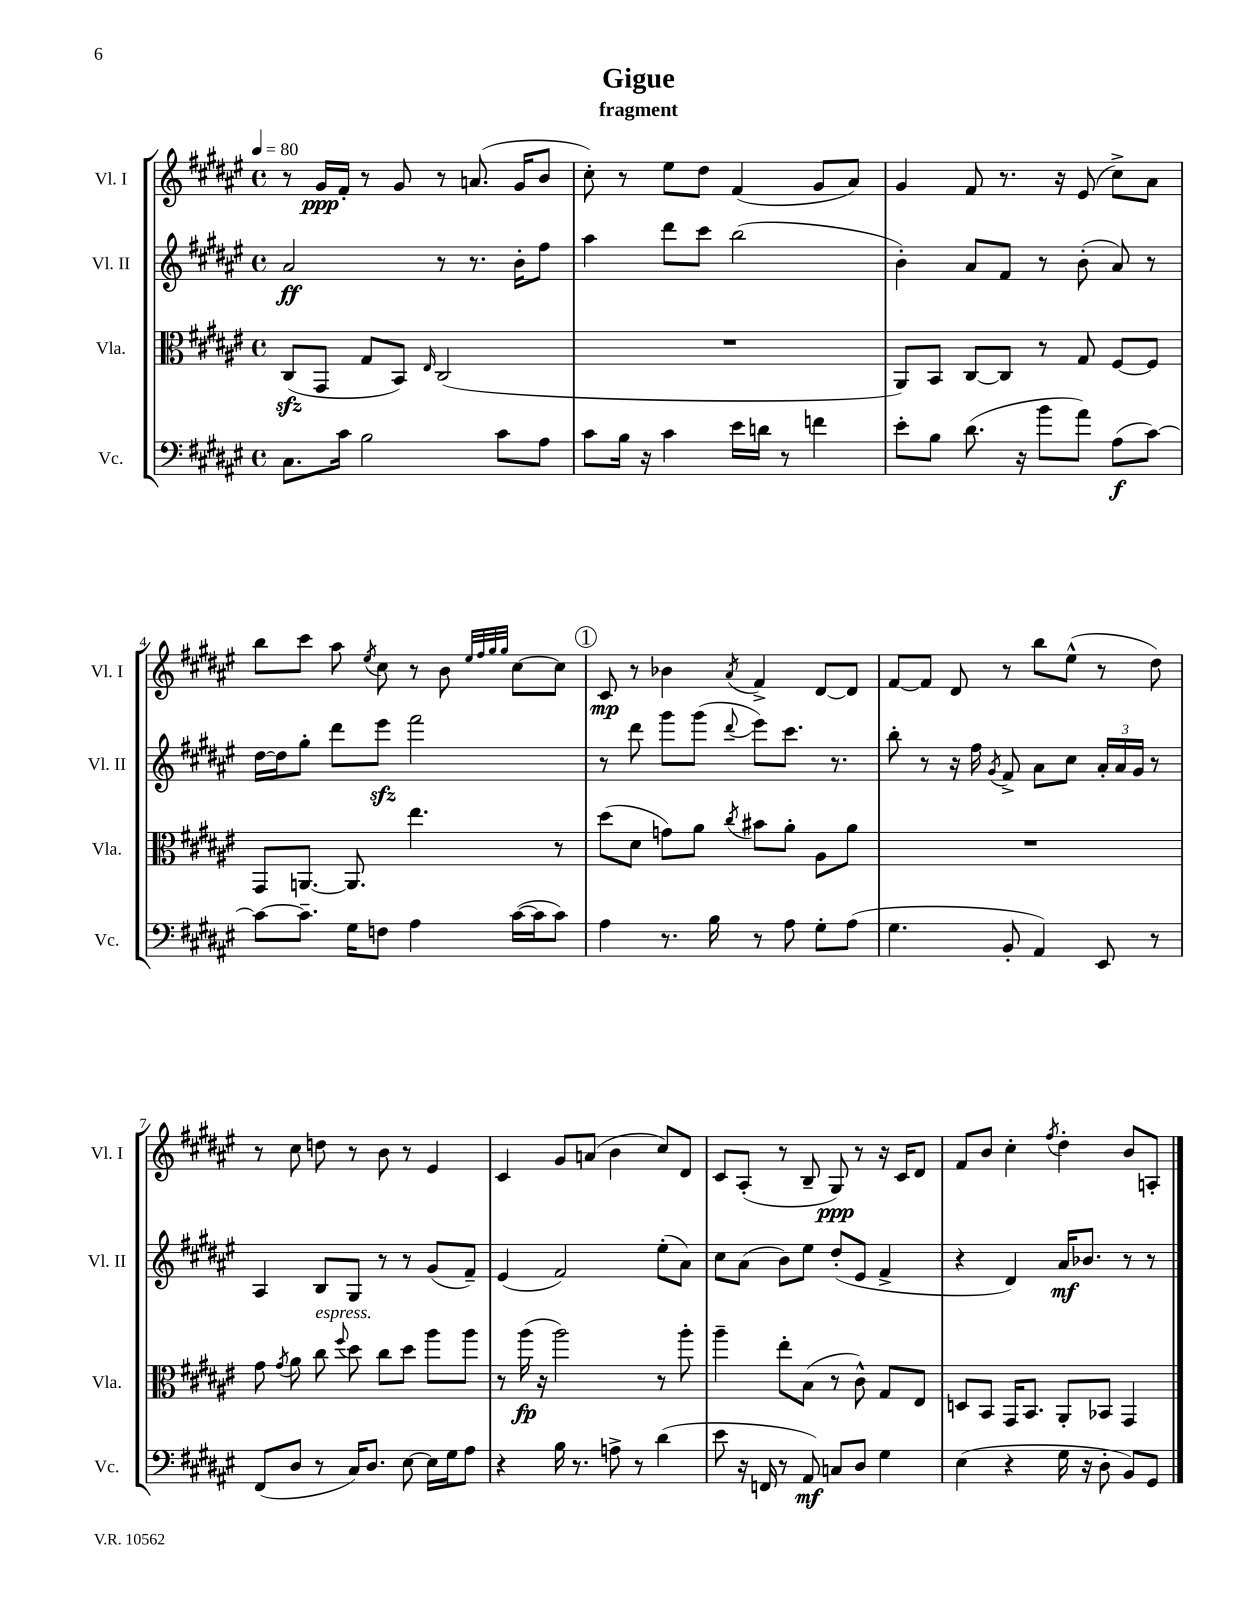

**kern	**kern	**kern	**kern
*staff4	*staff3	*staff2	*staff1
*clefF4	*clefC3	*clefG2	*clefG2
*k[f#c#g#d#a#e#]	*k[f#c#g#d#a#e#]	*k[f#c#g#d#a#e#]	*k[f#c#g#d#a#e#]
*M4/4	*M4/4	*M4/4	*M4/4
*met(c)	*met(c)	*met(c)	*met(c)
*MM80	*MM80	*MM80	*MM80
8.C#\L	(8C#/L	2a#/	8r
.	8GG#/J	.	16g#/LL
16c#\Jk	.	.	16f#'/JJ
2B\	8G#/L	.	8r
.	8BB/J)	.	8g#/
.	16qqE#/	.	.
.	(2C#/	8r	8r
.	.	8.r	(8.a/
8c#\L	.	.	.
.	.	16b'\LK	16g#/LK
8A#\J	.	8ff#\J	8b/J
=	=	=	=
8c#\L	1r	4aa#\	8cc#'\)
16B\Jk	.	.	8r
16r	.	.	.
4c#\	.	8ddd#\L	8ee#\L
.	.	8ccc#\J	8dd#\J
16e#\LL	.	(2bb\	(4f#/
16d\JJ	.	.	.
8r	.	.	.
4f\	.	.	8g#/L
.	.	.	8a#/J)
=	=	=	=
8e#'\L	8AA#/L)	4b'\)	4g#/
8B\J	8BB/J	.	.
(8.d#\	[8C#/L	8a#/L	8f#/
.	8C#/]J	8f#/J	8.r
16r	.	.	.
8b\L	8r	8r	.
.	.	.	16r
8a#\J)	8G#/	(8b'\	(8e#/
(8A#\L	[8F#/L	8a#/)	8cc#^\L)
[8c#\J)	8F#/]J	8r	8a#\J
=	=	=	=
8c#\_L	8GG#/L	[16dd#\LL	8bb\L
.	.	16dd#\]J	.
8.c#~\]J	[8.AA/J	8gg#'\J	8ccc#\J
.	.	8ddd#\L	8aa#\
16G#\LK	8.AA/]	.	.
.	.	.	8qee#/
8F\J	.	8eee#\J	8cc#\
4A#\	4.ee#\	2fff#\	8r
.	.	.	8b\
.	.	.	32qqee#/LLL
.	.	.	32qqff#/
.	.	.	32qqgg#/
.	.	.	32qqgg#/JJJ
([16c#\LL	.	.	[8cc#\L
16c#\]J	.	.	.
8c#\J)	8r	.	8cc#\]J
=	=	=	=
4A#\	(8dd#\L	8r	8c#/
.	8d#\J	8ddd#\	8r
8.r	8g\L)	8ggg#\L	4b-\
.	8a#\J	(8ggg#\J	.
16B\	.	.	.
.	8qcc#/	8qqddd#/	8qa#/
8r	8b#\L	8eee#\L)	4f#^/
8A#\	8a#'\J	8.ccc#\J	.
8G#'\L	8A#\L	.	[8d#/L
.	.	8.r	.
(8A#\J	8a#\J	.	8d#/]J
=	=	=	=
4.G#\	1r	8bb'\	[8f#/L
.	.	8r	8f#/]J
.	.	16r	8d#/
.	.	16ff#\	.
.	.	8qg#/	.
8BB'/	.	8f#^/	8r
4AA#/)	.	8a#\L	8bb\L
.	.	8cc#\J	(8ee#^^\J
8EE#/	.	24a#'/LL	8r
.	.	24a#/	.
.	.	24g#/JJ	.
8r	.	8r	8dd#\)
=	=	=	=
(8FF#/L	8g#\	4A#/	8r
.	8qg#/	.	.
8D#/J	8a#\	.	8cc#\
8r	8cc#\	8B/L	8dd\
.	8qqff#/	.	.
16C#/LK)	8dd#\	8G#/J	8r
8.D#/J	.	.	.
.	8cc#\L	8r	8b\
[8E#\	8dd#\J	8r	8r
16E#\]LL	8aa#\L	(8g#/L	4e#/
16G#\J	.	.	.
8A#\J	8aa#\J	8f#~/J)	.
=	=	=	=
4r	8r	(4e#/	4c#/
.	(16aa#\	.	.
.	16r	.	.
16B\	2aa#\)	2f#/)	8g#/L
8.r	.	.	.
.	.	.	(8a/J
8A^\	.	.	4b\
8r	.	.	.
(4d#\	8r	(8ee#'\L	8cc#/L)
.	8aa#'\	8a#\J)	8d#/J
=	=	=	=
8e#\	4aa#~\	8cc#\L	8c#/L
16r	.	(8a#\J	(8A#'/J
16FF/	.	.	.
8r	8ee#'\L	8b\L)	8r
8AA#/)	(8B\J	8ee#\J	8B~/
8C/L	8r	(8dd#'/L	8G#/)
8D#/J	8c#^^\)	8e#/J	8r
4G#\	8G#/L	4f#^/	16r
.	.	.	16c#/LK
.	8E#/J	.	8d#/J
=	=	=	=
(4E#\	8D/L	4r	8f#/L
.	8BB/J	.	8b/J
4r	16GG#/LK	4d#/)	4cc#'\
.	8.BB/J	.	.
.	.	.	8qff#/
16G#\	8AA#'/L	16a#/LK	4dd#'\
16r	.	8.b-/J	.
8D#'\	8BB-/J	.	.
8BB/L)	4GG#/	8r	8b/L
8GG#/J	.	8r	8A'/J
==	==	==	==
*-	*-	*-	*-
